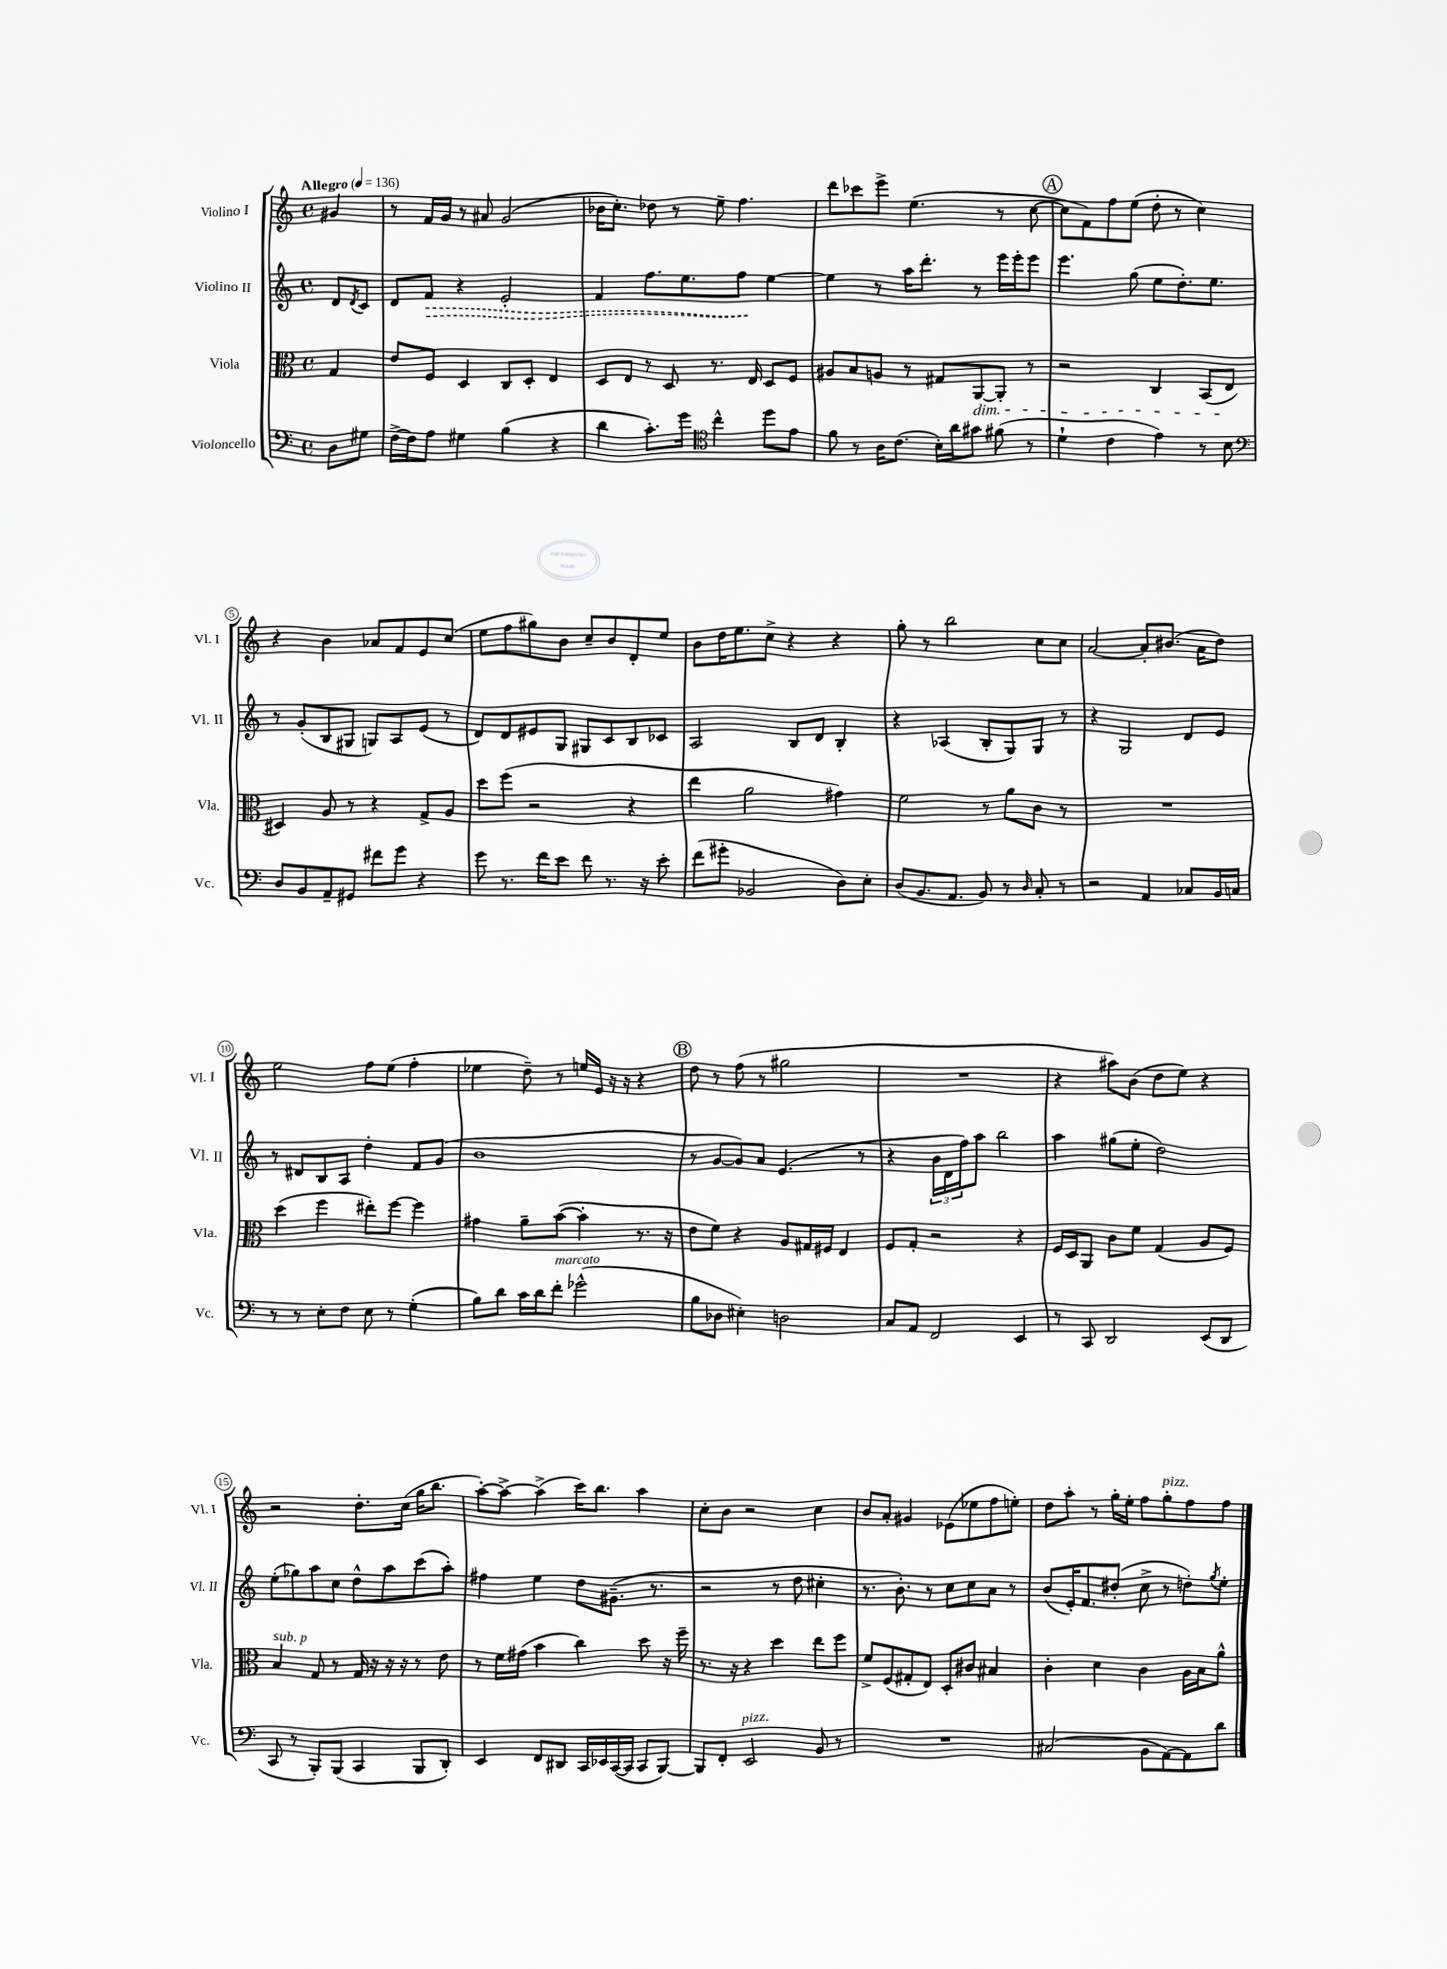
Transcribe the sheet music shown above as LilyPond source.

<<
\new StaffGroup <<
\new Staff = "s0" \with { instrumentName = "Violino I" shortInstrumentName = "Vl. I" } {
    \clef treble \key c \major \defaultTimeSignature \time 4/4 \partial 4 \tempo "Allegro" 4 = 136
    gis'4 |
    r8 f'16 g'16 r8 ais'8 g'2( |
    bes'16 c''8.-.) des''8 r8 e''8-- f''4. |
    d'''8 ces'''8 e'''8-> e''4.( r8 c''8~ |
    \mark \markup { \circle "A" } c''8 f'8) f''8 e''8( d''8-. r8 c''4) |
    r4 b'4 aes'8 f'8 e'8 c''8( |
    e''8 f''8 gis''8) b'8 c''8-- b'8 d'8-. e''8 |
    b'8 d''16 e''8. c''8-> r4 r4 |
    g''8-. r8 b''2 c''8 c''8 |
    a'2~ a'8-. bis'8.( a'16 d''8) |
    e''2 f''8 e''8( f''4-. |
    ees''4 d''8--) r8 e''16 e'16 r16 r16 r4 |
    \mark \markup { \circle "B" } d''8 r8 f''8( r8 gis''2 |
    R1 |
    r4 ais''8) b'8( d''8 e''8) r4 |
    r2 d''8.-. c''16( g''16 b''8. |
    a''8~-.) a''8~-> a''4->( c'''16) b''8. a''4 |
    c''8-. b'8 r2 c''4 |
    b'8 a'8-. gis'4 ees'8( ees''8 f''8 e''8-.) |
    d''8 a''8-. r8 g''16-. e''16-. f''8 g''8-.^\markup { \italic "pizz." } f''8 f''8 \bar "|." |
}
\new Staff = "s1" \with { instrumentName = "Violino II" shortInstrumentName = "Vl. II" } {
    \clef treble \key c \major \defaultTimeSignature \time 4/4 \partial 4
    d'8 \acciaccatura { d'8 } c'8 |
    d'8 \once \override Hairpin.style = #'dashed-line f'8\> r4 e'2-. |
    f'4 f''8. e''8. f''8\! e''4~ |
    e''4 r8 a''16 d'''8.-. r8 e'''16 e'''16-. e'''8 |
    \mark \markup { \circle "A" } e'''4. g''8( e''8 d''8.-.) e''8. |
    r8 g'8-.( b8 gis8 g8) a8 e'8( r8 |
    d'8) d'8 eis'8 g8 gis8 c'8 b8 ces'8 |
    a2 b8 d'8 b4-. |
    r4 aes4( b8-. g8) g8 r8 |
    r4 g2 d'8 e'8 |
    r8 dis'8 b8 a8 d''4-. f'8 g'8( |
    b'1 |
    \mark \markup { \circle "B" } r8 g'8~ g'8) a'8 e'4.( r8 |
    r4 \tuplet 3/2 { b'16 d'16 f''16) } a''8 b''2 |
    a''4 gis''8( e''8-. d''2) |
    e''8-.( ges''8) a''8 c''8 d''8-^ a''8 c'''8( a''8-.) |
    fis''4 e''4 d''8 gis'8.--( r8. |
    r2 r8 d''8 cis''4-. |
    r8. b'8.-.) r8 c''8 c''8 a'8 r8 |
    b'8( e'16-.) f'8. dis''8-.( c''8-> r8 d''8-.) \acciaccatura { g''8 } e''8-. \bar "|." |
}
\new Staff = "s2" \with { instrumentName = "Viola" shortInstrumentName = "Vla." } {
    \clef alto \key c \major \defaultTimeSignature \time 4/4 \partial 4
    g4 |
    e'8 f8 d4 c8 d8-. e4 |
    d8 e8 r8 d8 r8. e16 d8 f8 |
    ais8 b8 a8 r8 gis8 a,8~\dim a,8-. r8 |
    \mark \markup { \circle "A" } r2 c4 b,8( e8\! |
    dis4) a8 r8 r4 g8-> a8 |
    d''8 f''8( r2 r4 |
    e''4 a'2 gis'4) |
    f'2 r8 a'8 c'8 r8 |
    R1 |
    d''4( f''4 eis''8-.) f''8~ f''4 |
    gis'4 a'8-- b'8~( b'4-. r8. r16 |
    \mark \markup { \circle "B" } e'8 f'8) r4 a8 gis16 fis16 e4 |
    f8 g8-. r2 r4 |
    f16 d16 a,8 c'8 f'8 g4( a8 f8) |
    b4^\markup { \italic "sub. p" } g8 r8 g16 r16 r16 r16 r8 e'8 |
    r8 f'16 gis'16( b'4 c''4) d''8 r16 f''16-- |
    r8. r16 r4 d''4 e''8 f''8 |
    f'8-> f8( gis8-. e8) d8-. cis'8 bis4 |
    c'4-. d'4 c'4 a16 b16 a'8-^ \bar "|." |
}
\new Staff = "s3" \with { instrumentName = "Violoncello" shortInstrumentName = "Vc." } {
    \clef bass \key c \major \defaultTimeSignature \time 4/4 \partial 4
    d8 gis8 |
    f16~-> f16 a8 gis4 b4( r4 |
    d'4 c'8.-.) g'16 \clef tenor c''4-^ d''8 e'8 |
    f'8 r8 a16 c'8.( b16-.) a'16 gis'8 fis'8( r8 |
    \mark \markup { \circle "A" } d'4-! c'4 e'4) r8 b8 |
    \clef bass d8 b,8 a,8-- gis,8 fis'8 g'8 r4 |
    g'8 r8. f'16 e'8 f'8 r8. r16 e'8-. |
    f'8( gis'8-. bes,2 d8) e8-. |
    d8( b,8. a,8. b,8) r8 \grace { d16 } c8-. r8 |
    r2 a,4 ces8 b,16 c16 |
    r8 r8 e8-. f8 e8 r8 g4-.( |
    b8) d'8 c'16 d'16 f'8-.^\markup { \italic "marcato" } ges'2-^( |
    \mark \markup { \circle "B" } b8 des8 eis4-.) d2 |
    c8 a,8 f,2 e,4 |
    r8 c,8 d,2 e,8( d,8 |
    c,8 r8 b,,8-.) b,,8( c,4 b,,8 d,8-.) |
    e,4 f,8 dis,8 c,16 ees,16 c,16~( c,16 c,8 b,,8~) |
    b,,8 f,8-. e,2^\markup { \italic "pizz." } b,8 r8 |
    R1 |
    cis2( b,8 a,8~) a,8 d'8 \bar "|." |
}
>>
>>
\layout { \context { \Score \override BarNumber.stencil = #(make-stencil-circler 0.1 0.3 ly:text-interface::print) } }
